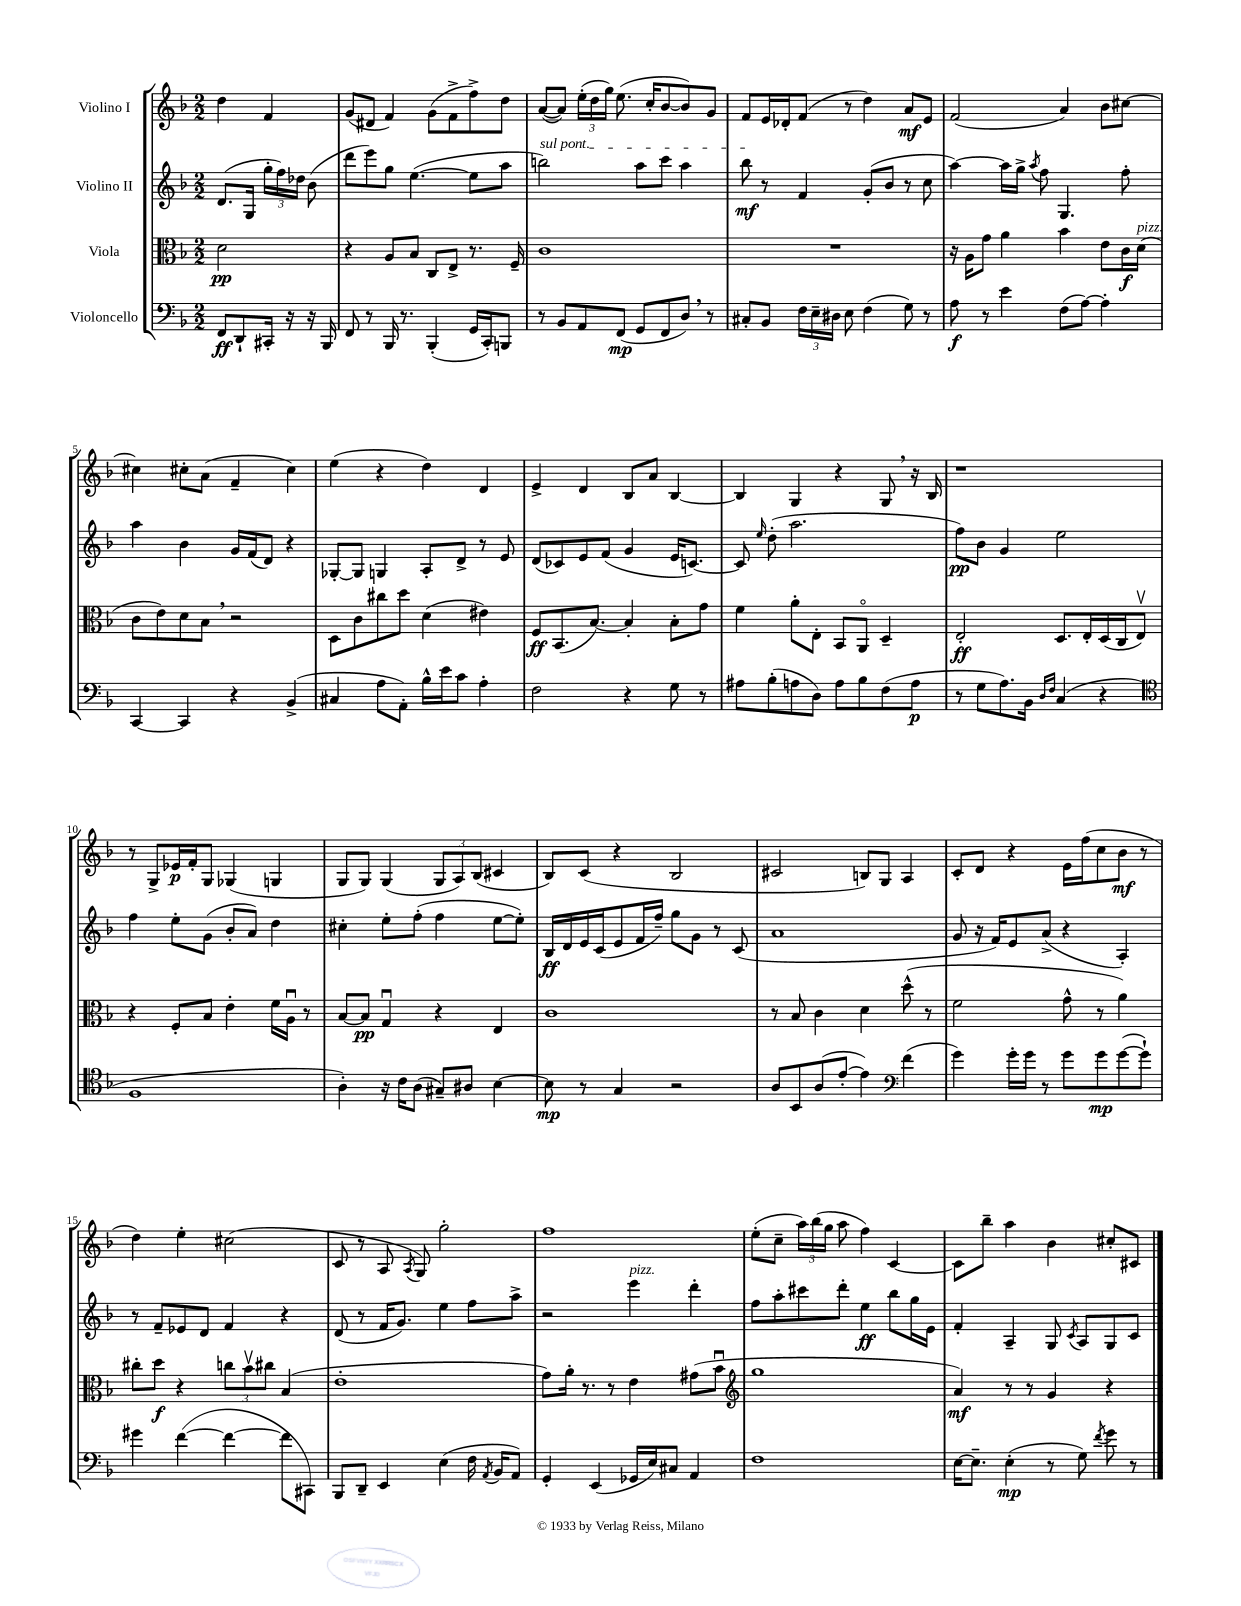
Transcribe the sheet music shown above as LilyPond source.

<<
\new StaffGroup <<
\new Staff = "s0" \with { instrumentName = "Violino I" } {
    \clef treble \key f \major \numericTimeSignature \time 2/2 \partial 2
    \autoBeamOff d''4 f'4 |
    g'8[( dis'8] f'4) g'8[( f'8-> f''8->) d''8] |
    a'8[~( a'8]) \tuplet 3/2 { e''16[-.( d''16 g''16]) } e''8.( c''16[-. bes'8~ bes'8) g'8] |
    f'8[ e'16 des'16-. f'8]( r8 d''4) a'8[\mf e'8] |
    f'2( a'4) bes'8[ cis''8]~ |
    cis''4 cis''8[-. a'8]( f'4-- cis''4) |
    e''4( r4 d''4) d'4 |
    e'4-> d'4 bes8[ a'8] bes4~ |
    bes4 g4 r4 g8 \breathe r16 bes16 |
    r1 |
    r8 g8[-> ees'16\p f'16-. g8] ges4( g4 |
    g8[ g8]) g4( \tuplet 3/2 { g8[ a8) bes8]( } cis'4 |
    bes8[) c'8]( r4 bes2 |
    cis'2 b8[) g8] a4 |
    c'8[-. d'8] r4 e'16[ f''16( c''8 bes'8]\mf r8 |
    d''4) e''4-. cis''2( |
    c'8 r8 a8 \acciaccatura { a8 } g8) g''2-. |
    f''1 |
    e''8[-.( c''8]-- \tuplet 3/2 { a''16[) bes''16( g''16] } a''8 f''4) c'4~ |
    c'8[ bes''8]-- a''4 bes'4 cis''8[-. cis'8] \bar "|." |
}
\new Staff = "s1" \with { instrumentName = "Violino II" } {
    \clef treble \key f \major \numericTimeSignature \time 2/2 \partial 2
    \autoBeamOff d'8.[( g16] \tuplet 3/2 { g''16[-. f''16) des''16] } bes'8( |
    d'''8[ e'''8) g''8] e''4.~( e''8[ a''8] |
    \once \override TextSpanner.bound-details.left.text = \markup { \italic "sul pont." } b''2\startTextSpan) a''8[ c'''8] a''4 |
    bes''8\mf\stopTextSpan r8 f'4 g'8[-.( bes'8] r8 c''8 |
    a''4~) a''16[ g''16]-> \acciaccatura { a''8 } f''8 g4. f''8-. |
    a''4 bes'4 g'16[ f'16( d'8]) r4 |
    ges8[~-. ges8] g4 a8[-. d'8]-> r8 e'8 |
    d'8[( ces'8) e'8 f'8]( g'4 e'16[ c'8.]~) |
    c'8 \grace { e''16 } d''8-.( a''2. |
    f''8[\pp) bes'8] g'4 e''2 |
    f''4 e''8[-. g'8]( bes'8[-. a'8]) d''4 |
    cis''4-. e''8[-. f''8]-.( f''4 e''8[~ e''8]-.) |
    bes16[\ff d'16 e'16 c'16( e'8 f'16 f''16]--) g''8[ g'8] r8 c'8( |
    a'1 |
    g'8 r16 f'16[) e'8 a'8]->( r4 a4-.) |
    r8 f'8[-- ees'8 d'8] f'4 r4 |
    d'8( r8 f'16[ g'8.]) e''4 f''8[ a''8]-> |
    r2 e'''4^\markup { \italic "pizz." } d'''4-. |
    f''8[ a''8-. cis'''8 d'''8]-. e''4\ff bes''8[ g''16 e'16] |
    f'4-. a4-- g8 \acciaccatura { c'8 } a8[ g8 c'8] \bar "|." |
}
\new Staff = "s2" \with { instrumentName = "Viola" } {
    \clef alto \key f \major \numericTimeSignature \time 2/2 \partial 2
    \autoBeamOff d'2\pp |
    r4 a8[ bes8] c8[ e8]-> r8. f16-- |
    c'1 |
    R1 |
    r16 a16[ g'8] a'4 bes'4 e'8[ c'16\f d'16]^\markup { \italic "pizz." }( |
    c'8[ e'8) d'8 bes8] \breathe r2 |
    d8[ c'8 cis''8 d''8] d'4( eis'4) |
    f8[\ff bes,8.( bes8.]~) bes4-. bes8[-. g'8] |
    f'4 a'8[-. e8]-. bes,8[ a,8]\flageolet d4-- |
    e2-.\ff d8.[ e16-. d16( c16 e8]\upbow) |
    r4 f8[-. bes8] e'4-. f'16[ a16]\downbow r8 |
    bes8[~ bes8]\pp g4\downbow r4 e4 |
    c'1 |
    r8 bes8 c'4 d'4 d''8-^( r8 |
    f'2 g'8-^ r8 a'4) |
    cis''8[-. d''8]\f r4 \tuplet 3/2 { c''8[ bes'8\upbow cis''8] } bes4( |
    e'1-. |
    g'8[) a'16]-. r8. r8 e'4 gis'8[( bes'8]\downbow |
    \clef treble g''1 |
    a'4\mf) r8 r8 g'4 r4 \bar "|." |
}
\new Staff = "s3" \with { instrumentName = "Violoncello" } {
    \clef bass \key f \major \numericTimeSignature \time 2/2 \partial 2
    \autoBeamOff f,8[\ff d,8-! cis,16]-. r16 r16 bes,,16 |
    f,8 r8 bes,,16 r8. bes,,4-.( g,16[ c,16-.) b,,8] |
    r8 bes,8[ a,8 f,8]\mp( g,8[ f,8 d8]) \breathe r8 |
    cis8[-. bes,8] \tuplet 3/2 { f16[ e16-- dis16] } e8 f4( g8) r8 |
    a8\f r8 e'4 f8[( a8]~) a4-. |
    c,4~ c,4 r4 bes,4->( |
    cis4 a8[ a,8]-.) bes16[-^ e'16 c'8] a4-. |
    f2 r4 g8 r8 |
    ais8[ bes8-.( a8 d8]) a8[ bes8 f8( a8]\p |
    r8 g8[ a8.) bes,16] \grace { d16[ f16] } c4( r4 |
    \clef tenor f1 |
    a4-.) r16 c'16[ a8]( gis8[--) ais8] bes4~ |
    bes8\mp r8 g4 r2 |
    a8[ bes,8 a8( e'8]~-. e'4) \clef bass f'4( |
    g'4) g'16[-. g'16] r8 g'8[ g'8\mp g'8~( g'8]-!) |
    gis'4 f'4~( f'4~ f'8[ cis,8]) |
    bes,,8[ d,8]-- e,4 e4( f16 \acciaccatura { a,8 } bes,16[ a,8]) |
    g,4-. e,4( ges,16[ e16) cis8] a,4 |
    f1 |
    e16[~ e8.]-- e4-.\mp( r8 g8) \acciaccatura { f'8 } g'8 r8 \bar "|." |
}
>>
>>
